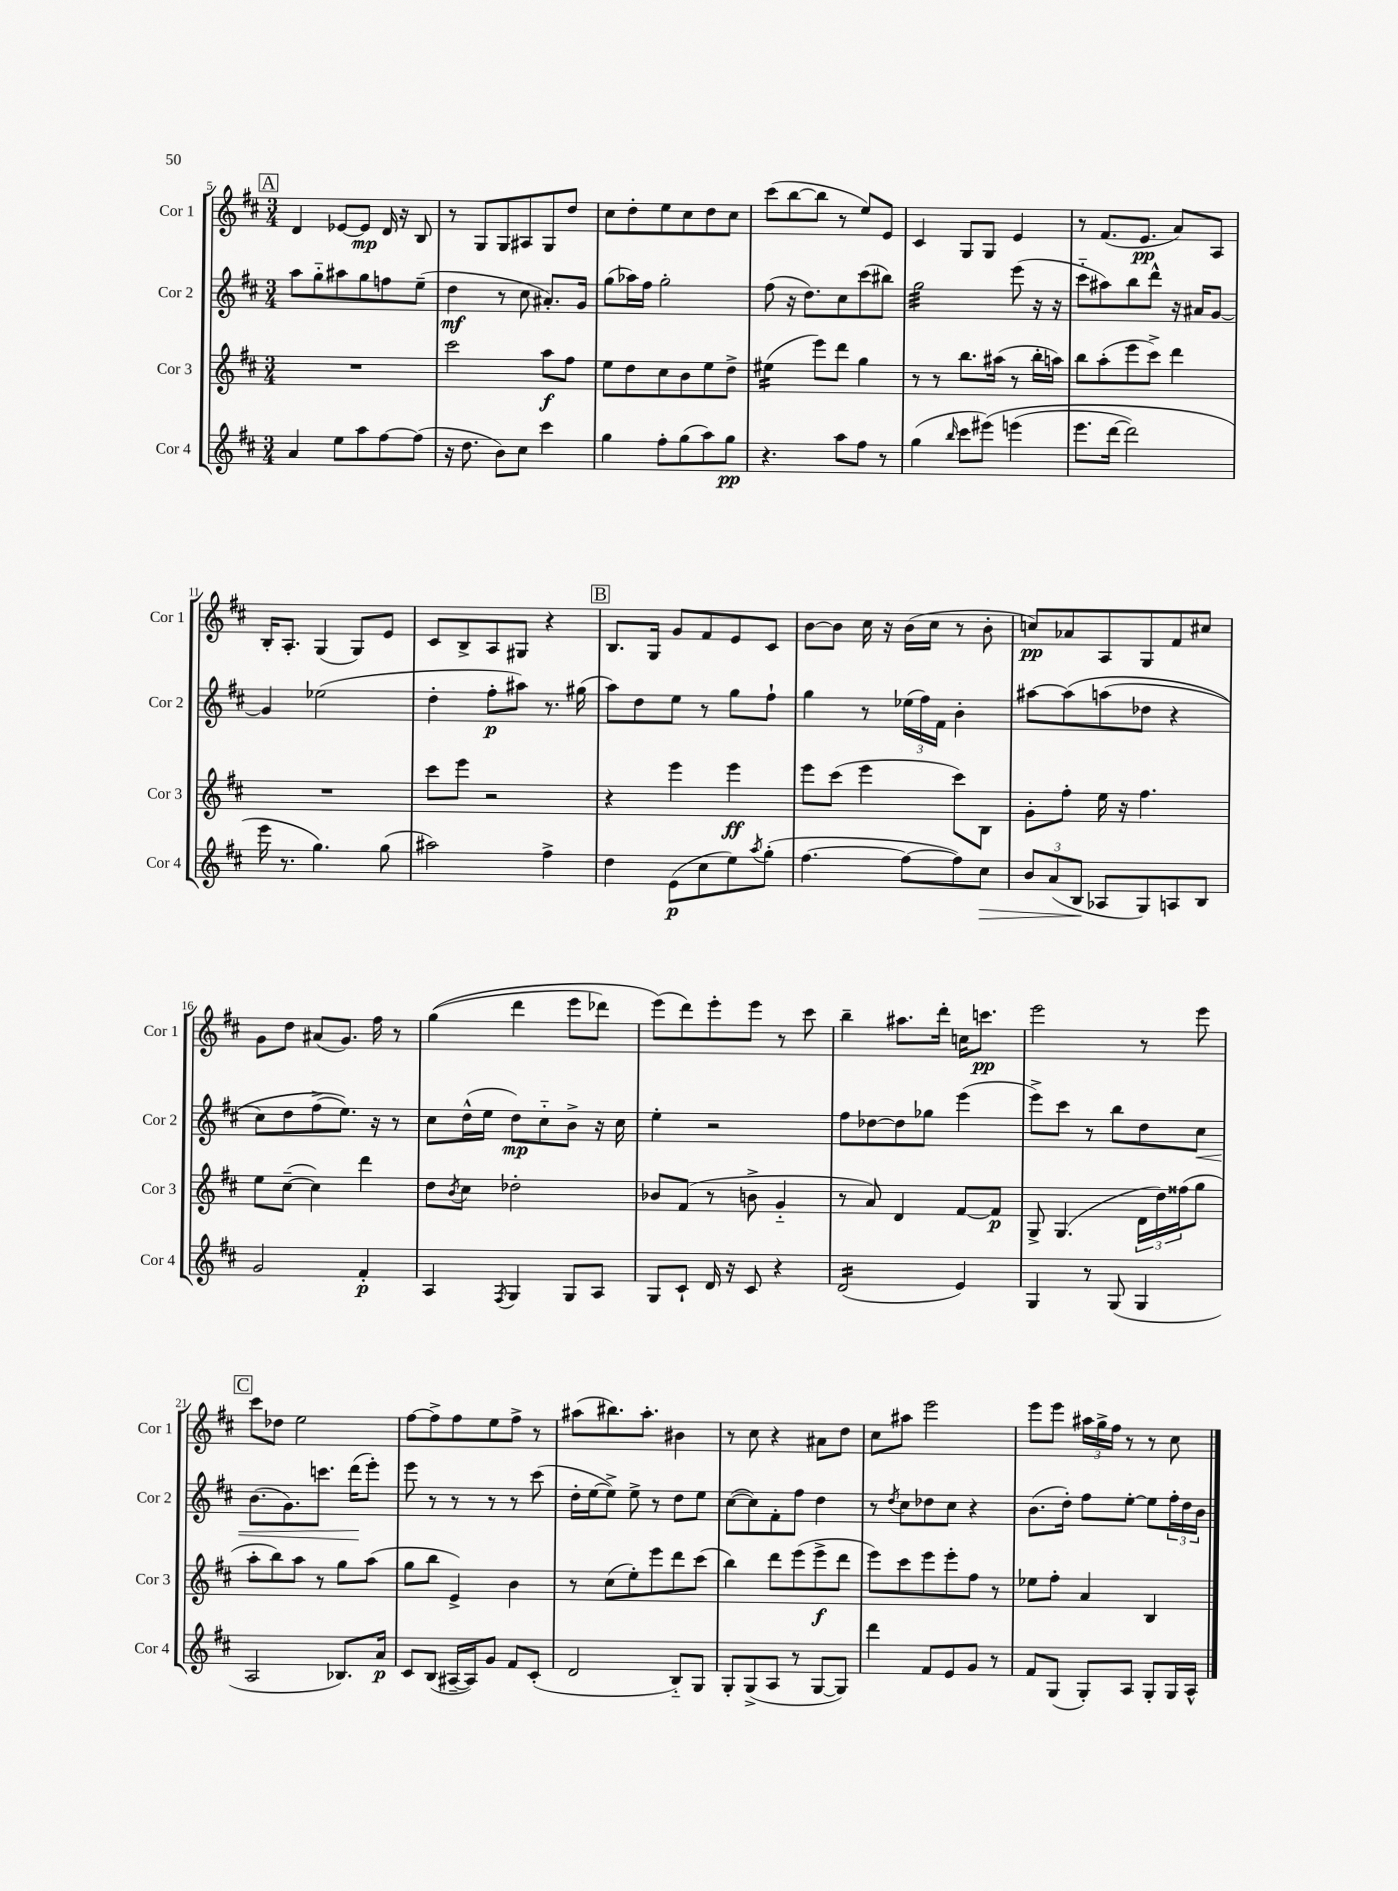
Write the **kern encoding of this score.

**kern	**kern	**kern	**kern
*staff4	*staff3	*staff2	*staff1
*clefG2	*clefG2	*clefG2	*clefG2
*k[f#c#]	*k[f#c#]	*k[f#c#]	*k[f#c#]
*M3/4	*M3/4	*M3/4	*M3/4
4a	2.r	8aa	4d
.	.	8gg'~	.
8ee	.	8aa#	[8e-
8aa	.	8gg	8e-]
[8ff#	.	8ff	16d
.	.	.	16r
(8ff#]	.	(8ee~	8B
=	=	=	=
16r	2ccc#	4dd	8r
8.dd	.	.	.
.	.	.	8G
8b)	.	8r	8G
8cc#	.	8cc#	8A#
4ccc#	8aa	8.a#')	8G
.	8ff#	.	8dd
.	.	16g	.
=	=	=	=
4gg	8ee	(8gg	8cc#
.	8dd	16aa-)	8dd'
.	.	16ff#	.
8ff#'	8cc#	2gg'	8ee
(8gg	8b	.	8cc#
8aa)	8ee	.	8dd
8gg	8dd^	.	8cc#
=	=	=	=
4.r	(4ee#	(8ff#	(8ccc#
.	.	16r	[8bb
.	.	8.dd)	.
.	8eee)	.	8bb]
8aa	8ddd	8cc#	8r
8ff#	4gg	(8ccc#	8ee)
8r	.	8bb#)	8e
=	=	=	=
(4gg	8r	2gg	4c#
.	8r	.	.
16qqbb	.	.	.
8ccc#	8.bb	.	8G
&(8eee#)	.	.	8G
.	(16aa#	.	.
(4eee	8r	(8eee	4e
.	16bb'	16r	.
.	16aa)	16r	.
=	=	=	=
8.eee	8bb	8ccc#'~	8r
.	(8aa'	8aa#)	(8.f#
[16ddd	.	.	.
2ddd])	8eee	8bb	.
.	.	.	8.e
.	8ccc#^)	8ddd^^	.
.	4ddd	16r	8a)
.	.	16a#	.
.	.	[8g	8A
=	=	=	=
16eee	2.r	4g]	16B'
8.r	.	.	8.A'
4.gg&)	.	(2ee-	(4G
.	.	.	8G)
(8gg	.	.	8e
=	=	=	=
2aa#)	8ccc#	4dd'	8c#
.	8eee	.	8B^
.	2r	8ff#'	8A
.	.	8aa#)	8G#
4ff#^	.	8.r	4r
.	.	(16gg#	.
=	=	=	=
4dd	4r	8aa)	8.B
.	.	8dd	.
.	.	.	16G
(8e	4eee	8ee	8g
8cc#	.	8r	8f#
8ee)	4eee	8gg	8e
8qaa	.	.	.
(8gg'	.	8ff#`	8c#
=	=	=	=
[4.ff#	8eee	4gg	[8b
.	(8ccc#	.	8b]
.	4eee	8r	16cc#
.	.	.	16r
8ff#_	.	(24ee-	(16b
.	.	24ff#)	.
.	.	.	16cc#
.	.	24f#	.
8ff#])	8ccc#)	4b'	8r
8cc#	8B	.	8b'
=	=	=	=
12b	8g'	[8aa#	8cc)
(12a	.	.	.
.	8ff#'	&(8aa#]	8a-
12B	.	.	.
8A-	16ee	(8aa	8A
.	16r	.	.
8G)	4.ff#	8dd-	8G
8A	.	4r	8f#
8B	.	.	8cc#
=	=	=	=
2g	8ee	8cc#)	8g
.	([8cc#~	8dd	8dd
.	4cc#])	(8ff#^	(8a#
.	.	8.ee)&)	8.g)
4f#'	4ddd	.	.
.	.	16r	16ff#
.	.	8r	8r
=	=	=	=
4A	8dd	8cc#	&((4gg
.	8qb	.	.
.	8cc#	(16dd^^	.
.	.	16ee	.
8qF#	.	.	.
4G	2dd-'	8dd)	4ddd
.	.	8cc#'~	.
8G	.	8b^	8eee
8A	.	16r	8ddd-)
.	.	16cc#	.
=	=	=	=
8G	8b-	4ee'	(8eee&)
8c#`	(8f#	.	8ddd)
16d	8r	2r	8eee'
16r	.	.	.
8c#	8b^	.	8eee
4r	4g'~	.	8r
.	.	.	8ccc#
=	=	=	=
(2d	8r	8ff#	4bb~
.	8a)	[8dd-	.
.	4d	8dd-]	8.aa#
.	.	8gg-	.
.	.	.	16ddd'
4e)	[8f#	(4eee	16cc
.	.	.	8.ccc
.	8f#]	.	.
=	=	=	=
4G	8G^	8eee^)	2eee
.	(4.G	8ccc#	.
8r	.	8r	.
(8G	.	8bb	.
4G	24d	8dd	8r
.	24dd)	.	.
.	(24ff##	.	.
.	8gg	8cc#	8eee
=	=	=	=
2A	8aa'	(8.b	8ccc#
.	8bb)	.	8dd-
.	.	8.g)	.
.	8aa	.	2ee
.	8r	8.ccc	.
8.B-)	8gg	.	.
.	.	(16ddd	.
.	(8aa	8eee')	.
16a	.	.	.
=	=	=	=
8c#	8gg	8eee	[8ff#
(8B	8bb	8r	8ff#^]
[16A#~	4e^)	8r	8ff#
16A#])	.	.	.
8g	.	8r	8ee
8f#	4b	8r	8ff#^
(8c#'	.	(8ccc#	8r
=	=	=	=
2d	8r	16dd'	(8aa#
.	.	[16ee	.
.	(8cc#	8ee^])	8.bb#)
.	8ee')	8ee^	.
.	.	.	8.aa#'
.	8eee	8r	.
8B'~)	8ddd	8dd	4b#
8G	(8ccc#	8ee	.
=	=	=	=
8G'	4bb)	([8cc#	8r
(8G^	.	8cc#])	8cc#
8A	8ddd	8f#'	4r
8r	(8eee	8ff#	.
[8G	8eee^	4dd	8a#
8G])	8ddd	.	8dd
=	=	=	=
4ddd	8eee)	8r	8cc#
.	.	8qdd	.
.	8ccc#	8cc#	8aa#
8f#	8eee	8dd-	2eee
8e	8eee'	8cc#	.
8g	8ff#	4r	.
8r	8r	.	.
=	=	=	=
8f#	8ee-	(8.b	8eee
(8G	8ff#'	.	8eee
.	.	16dd')	.
8G')	4a	8ff#	24aa#
.	.	.	24gg^
.	.	.	24ff#
8A	.	[8ee'	8r
8G'	4B	8ee]	8r
16G	.	24ff#'	8cc#
.	.	24dd	.
16A^^	.	.	.
.	.	24b	.
==	==	==	==
*-	*-	*-	*-
